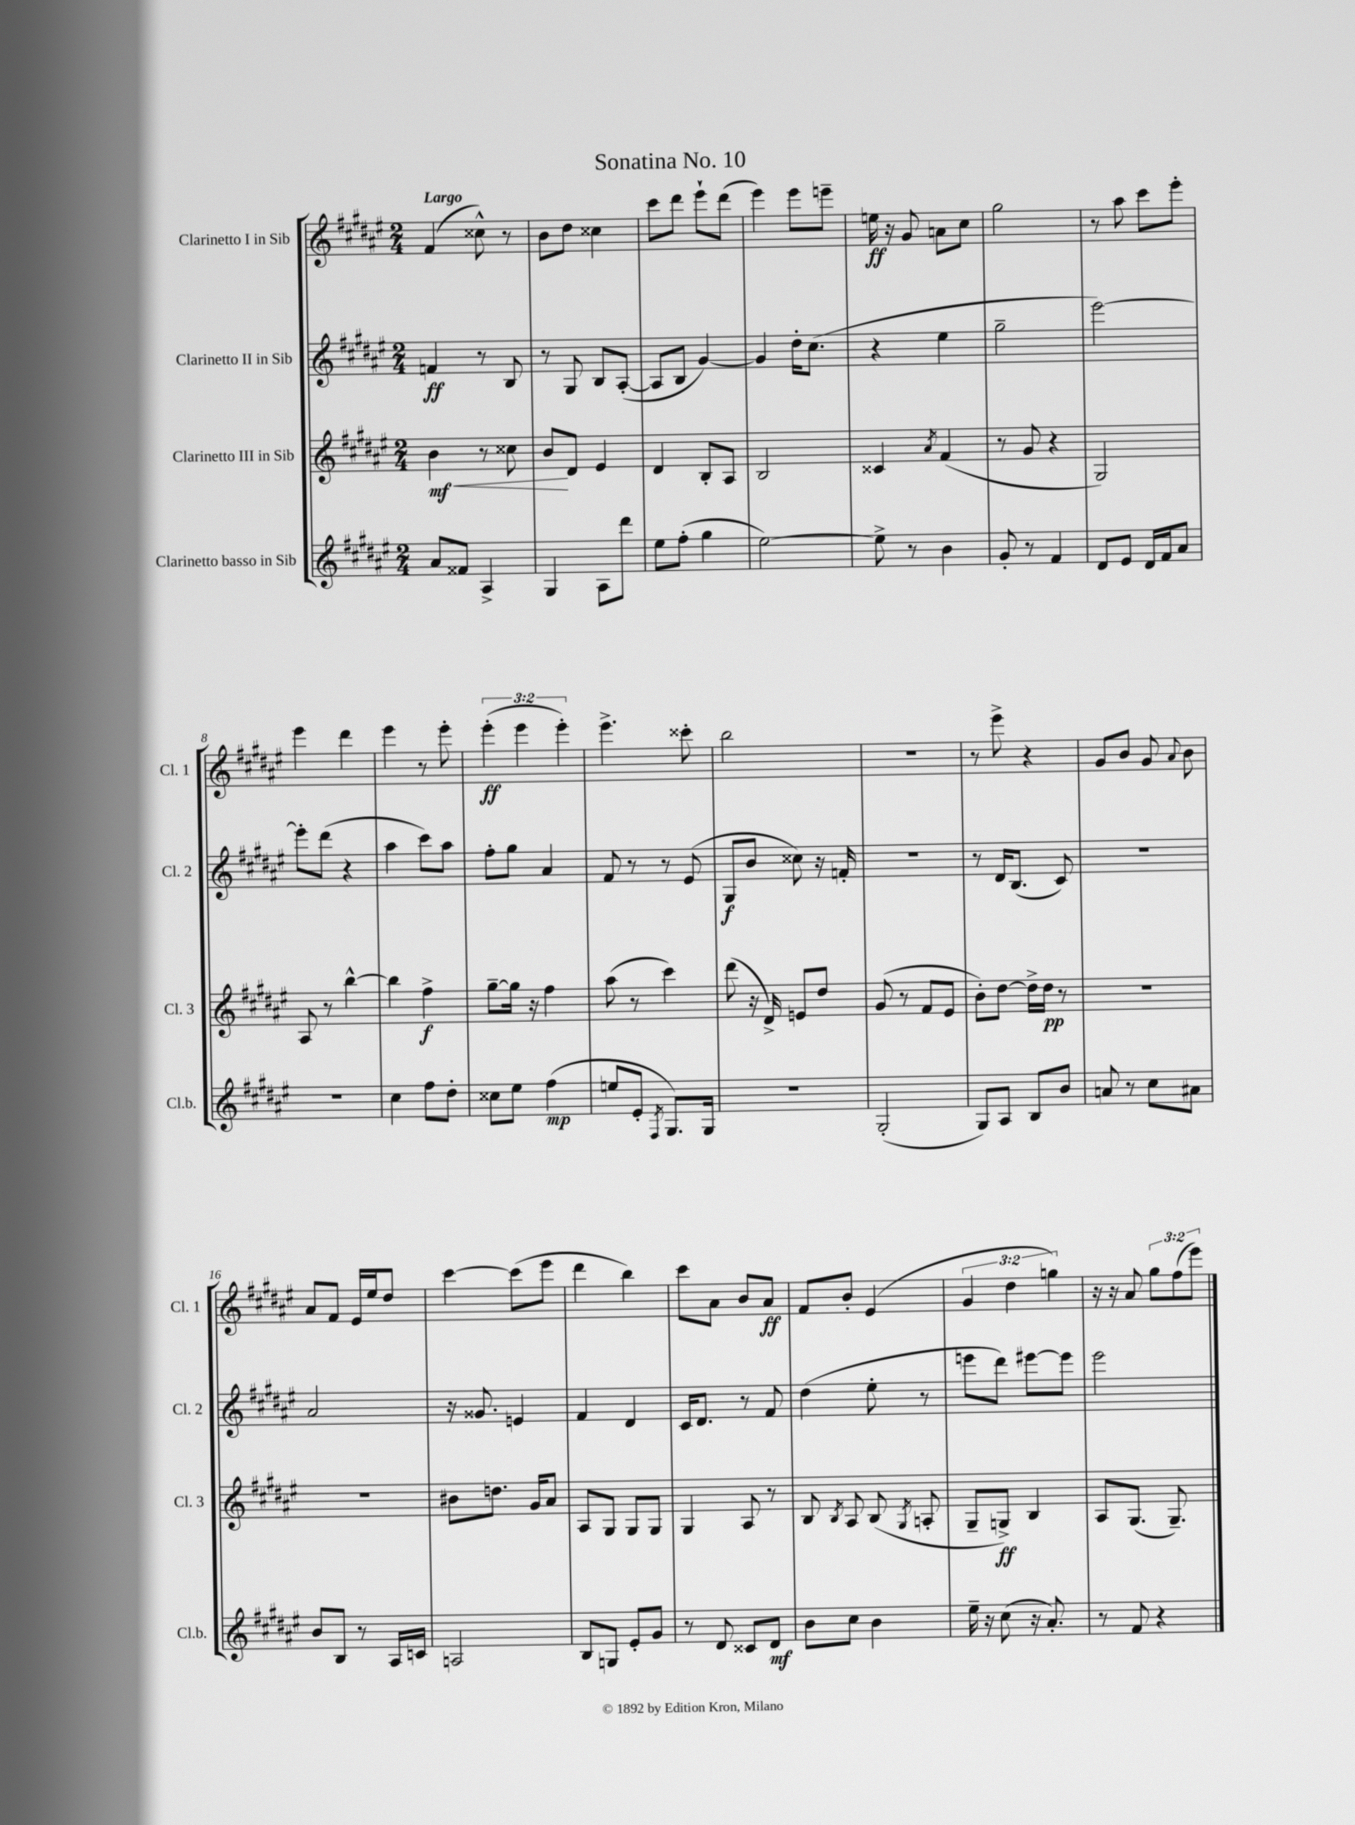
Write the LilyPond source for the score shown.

\header { title = "Sonatina No. 10" }
<<
\new StaffGroup <<
\new Staff = "s0" \with { instrumentName = "Clarinetto I in Sib" shortInstrumentName = "Cl. 1" } {
    \clef treble \key fis \major \numericTimeSignature \time 2/4 \override Staff.TupletNumber.text = #tuplet-number::calc-fraction-text \tempo "Largo"
    \autoBeamOff fis'4( cisis''8-^) r8 |
    b'8[ dis''8] cisis''4 |
    cis'''8[ dis'''8] eis'''8[-! dis'''8]( |
    eis'''4) eis'''8[ e'''8]-- |
    e''16\ff r16 gis'8 a'8[ cis''8] |
    gis''2 |
    r8 ais''8 cis'''8[ eis'''8]-. |
    eis'''4 dis'''4 |
    eis'''4 r8 eis'''8-. |
    \tuplet 3/2 { eis'''4-.\ff( eis'''4 eis'''4-.) } |
    eis'''4.-> cisis'''8-. |
    b''2 |
    r2 |
    r8 eis'''8-> r4 |
    gis'8[ b'8] gis'8 \appoggiatura { ais'8 } b'8 |
    ais'8[ fis'8] eis'16[ eis''16 dis''8] |
    cis'''4~ cis'''8[( eis'''8] |
    dis'''4 b''4) |
    cis'''8[ ais'8] b'8[ ais'8]\ff |
    fis'8[ b'8]-. eis'4( |
    \tuplet 3/2 { gis'4 dis''4 g''4) } |
    r16 r16 ais'8 \tuplet 3/2 { gis''8[ fis''8( eis'''8]) } \bar "|." |
}
\new Staff = "s1" \with { instrumentName = "Clarinetto II in Sib" shortInstrumentName = "Cl. 2" } {
    \clef treble \key fis \major \numericTimeSignature \time 2/4
    \autoBeamOff f'4\ff r8 b8 |
    r8 gis8 b8[ ais8]~-.( |
    ais8[ b8] gis'4~) |
    gis'4 dis''16[-. cis''8.]( |
    r4 eis''4 |
    gis''2-- |
    eis'''2~) |
    eis'''8[-. dis'''8]( r4 |
    ais''4 cis'''8[) ais''8] |
    fis''8[-. gis''8] ais'4 |
    fis'8 r8 r8 eis'8( |
    gis8[\f b'8] cisis''8) r16 f'16-. |
    r2 |
    r8 dis'16[ b8.]( cis'8) |
    r2 |
    ais'2 |
    r16 gisis'8. e'4 |
    fis'4 dis'4 |
    cis'16[ dis'8.] r8 fis'8 |
    dis''4( eis''8-. r8 |
    e'''8[ dis'''8]) eis'''8[~ eis'''8] |
    eis'''2 \bar "|." |
}
\new Staff = "s2" \with { instrumentName = "Clarinetto III in Sib" shortInstrumentName = "Cl. 3" } {
    \clef treble \key fis \major \numericTimeSignature \time 2/4
    \autoBeamOff b'4\mf\< r8 cisis''8 |
    b'8[\! dis'8] eis'4 |
    dis'4 b8[-. ais8] |
    b2 |
    cisis'4 \acciaccatura { ais'8 } fis'4( |
    r8 gis'8 r4 |
    gis2) |
    ais8 r8 b''4~-^ |
    b''4 fis''4->\f |
    gis''8[~-- gis''16] r16 fis''4 |
    ais''8( r8 cis'''4) |
    dis'''8( r16 dis'16->) e'8[ dis''8] |
    gis'8( r8 fis'8[ eis'8] |
    b'8[-.) dis''8]~ dis''16[-> dis''16]\pp r8 |
    R2 |
    R2 |
    bis'8[ d''8.] gis'16[ ais'8] |
    ais8[ gis8] gis8[ gis8] |
    gis4 ais8 r8 |
    b8 \acciaccatura { b8 } ais8 b8( \acciaccatura { gis8 } a8-. |
    gis8[-- g8]->\ff) b4 |
    ais8[ gis8.]( gis8.--) \bar "|." |
}
\new Staff = "s3" \with { instrumentName = "Clarinetto basso in Sib" shortInstrumentName = "Cl.b." } {
    \clef treble \key fis \major \numericTimeSignature \time 2/4
    \autoBeamOff ais'8[ fisis'8] ais4-> |
    gis4 ais8[ dis'''8] |
    eis''8[ fis''8]-.( gis''4 |
    eis''2~) |
    eis''8-> r8 b'4 |
    gis'8-. r8 fis'4 |
    dis'8[ eis'8] dis'16[ fis'16 ais'8] |
    r2 |
    cis''4 fis''8[ dis''8]-. |
    cisis''8[ eis''8] fis''4\mp( |
    e''8[ eis'8]-. \acciaccatura { fis8 } gis8.[) gis16] |
    r2 |
    gis2-.( |
    gis8[) ais8] b8[ b'8] |
    a'8 r8 cis''8[ ais'8] |
    b'8[ b8] r8 ais16[ c'16] |
    a2 |
    b8[ g8] eis'8[-. gis'8] |
    r8 dis'8 cisis'8[ dis'8]\mf |
    b'8[ cis''8] b'4 |
    eis''16-- r16 cis''8( r16 ais'8.-.) |
    r8 fis'8 r4 \bar "|." |
}
>>
>>
